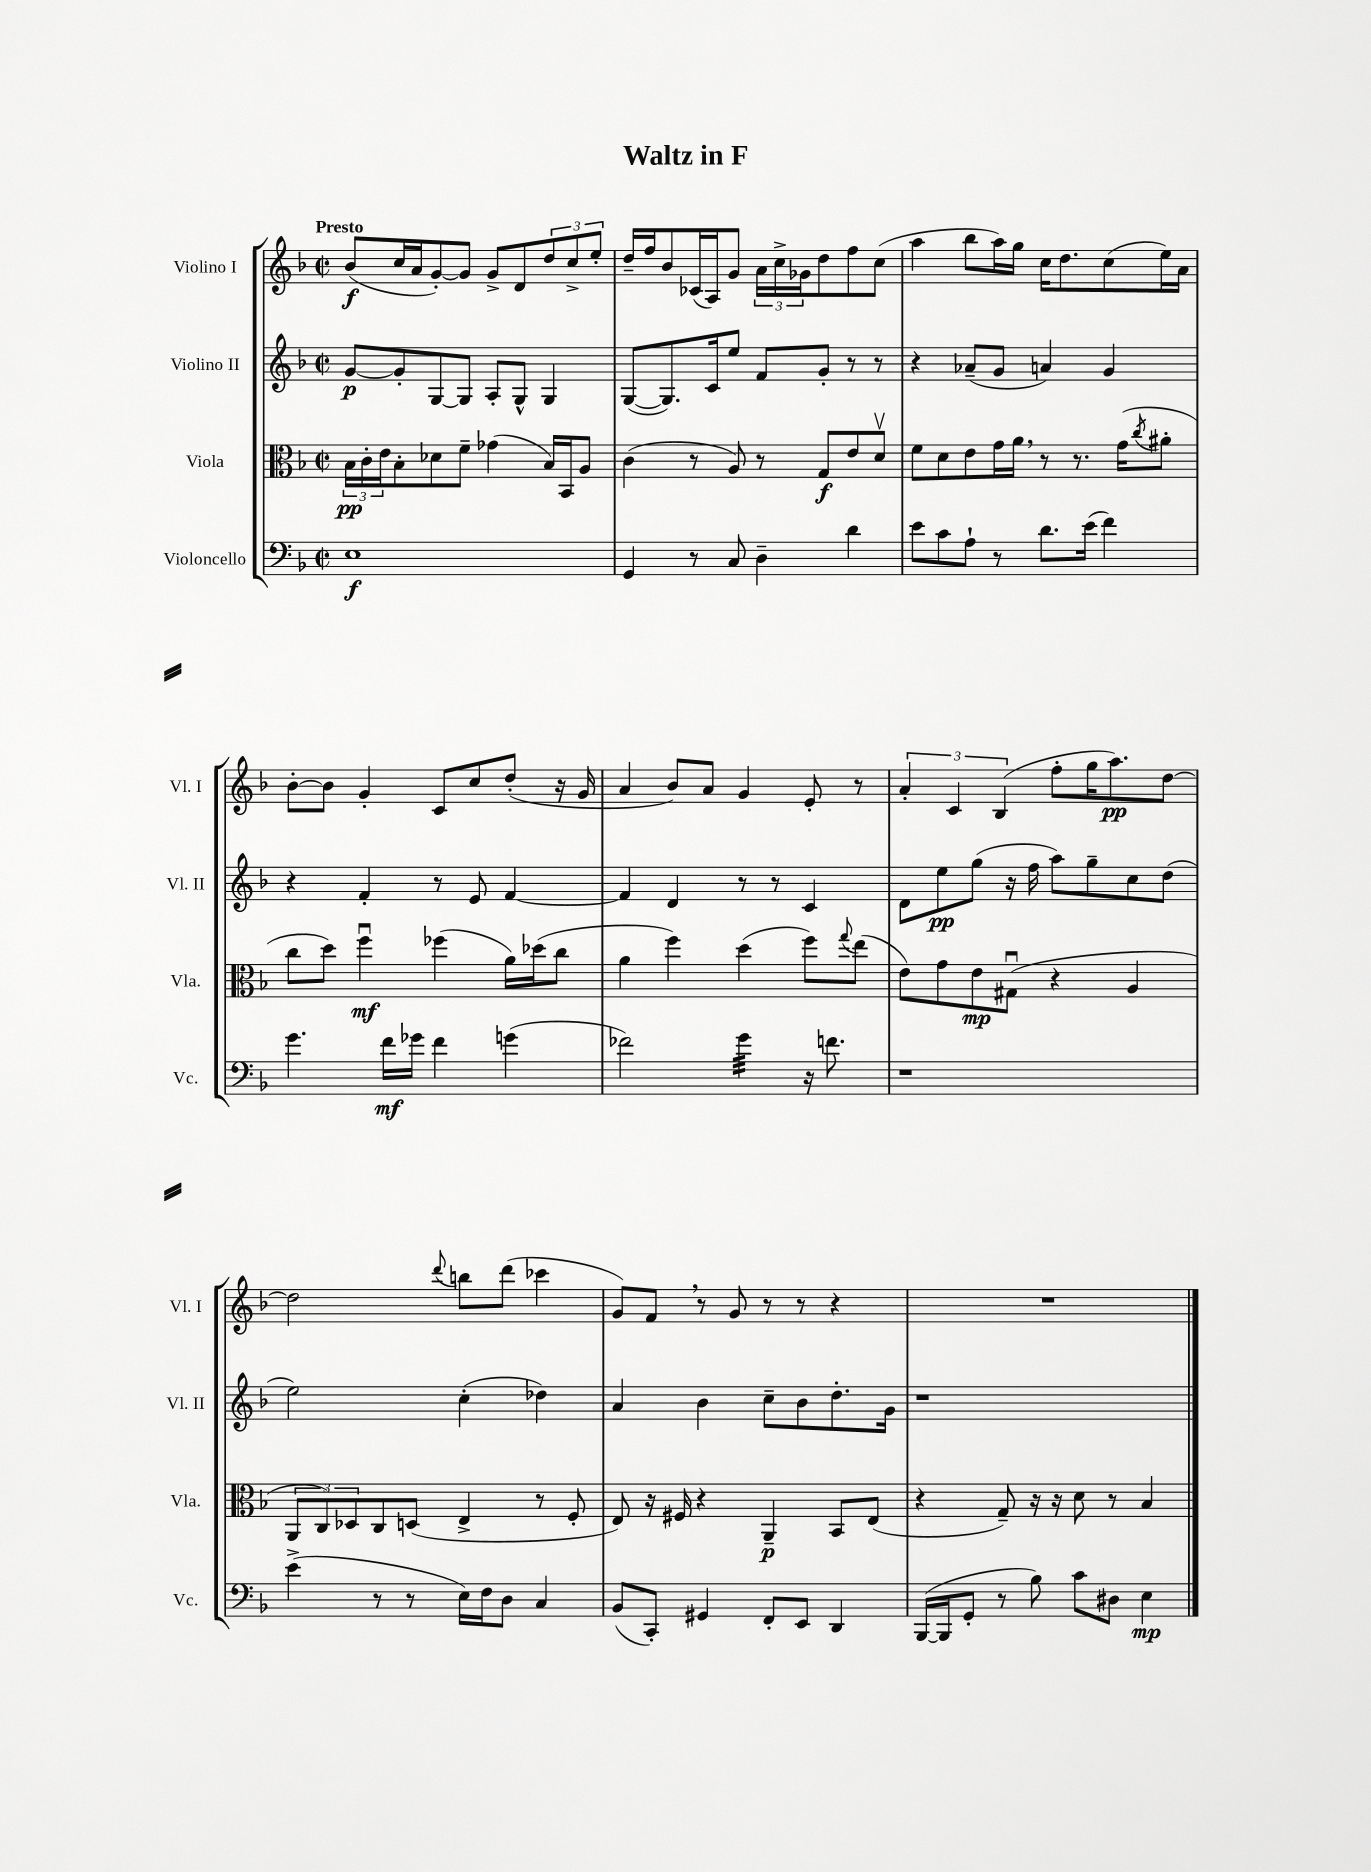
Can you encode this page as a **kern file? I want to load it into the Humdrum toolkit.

**kern	**kern	**kern	**kern
*staff4	*staff3	*staff2	*staff1
*clefF4	*clefC3	*clefG2	*clefG2
*k[b-]	*k[b-]	*k[b-]	*k[b-]
*M2/2	*M2/2	*M2/2	*M2/2
*met(c|)	*met(c|)	*met(c|)	*met(c|)
1E	24B-\LL	[8g/L	(8b-/L
.	24c'\	.	.
.	24e\J	.	.
.	8B-'\	8g'/]	16cc/L
.	.	.	16a/J
.	8d-\	[8G/	[8g'/)
.	8f~\J	8G/]J	8g/]J
.	(4g-\	8A'/L	8g^/L
.	.	8G^^/J	8d/
.	16B-/LL)	4G/	12dd/
.	16BB-/J	.	.
.	.	.	12cc^/
.	8A/J	.	.
.	.	.	12ee'/J
=	=	=	=
4GG/	(4c\	([8G/L	16dd~/LL
.	.	.	16ff/J
.	.	8.G/])	8b-/
8r	8r	.	(16c-/L
.	.	16c/k	16A/J)
8C/	8A/)	8ee/J	8g/J
4D~\	8r	8f/L	24a\LL
.	.	.	24cc^\
.	.	.	24g-\J
.	8G/L	8g'/J	8dd\
4d\	8e/	8r	8ff\
.	8dv/J	8r	(8cc\J
=	=	=	=
8e\L	8f\L	4r	4aa\
8c\	8d\	.	.
8A`\J	8e\	(8a-~/L	8bb-\L
8r	16g\L	8g/J	16aa\L)
.	16a\JJ	.	16gg\JJ
8.d\L	8r	4a/)	16cc\LK
.	.	.	8.dd\
.	8.r	.	.
(16e\Jk	.	.	.
4f\)	.	4g/	(8cc\
.	(16g\LK	.	.
.	8qcc/	.	.
.	8a#'\J	.	16ee\L)
.	.	.	16a\JJ
=	=	=	=
4.g\	8cc\L	4r	[8b-'\L
.	8dd\J)	.	8b-\]J
.	4ffu\	4f'/	4g'/
16f\LL	.	.	.
16g-\JJ	.	.	.
4f\	(4ff-\	8r	8c/L
.	.	8e/	8cc/
(4g\	16a\LL)	[4f/	(8dd'/J
.	(16dd-\J	.	.
.	8cc\J	.	16r
.	.	.	16g/
=	=	=	=
2f-\)	4a\	4f/]	4a/
.	4ff\)	4d/	8b-/L)
.	.	.	8a/J
4g\	(4dd\	8r	4g/
.	.	8r	.
16r	8ff\L)	4c/	8e'/
8.f\	.	.	.
.	8qqgg/	.	.
.	(8ee\J	.	8r
=	=	=	=
1r	8e\L)	8d\L	6a'/
.	8g\	8ee\	.
.	.	.	6c/
.	8e\	(8gg\J	.
.	.	.	(6B-/
.	(8G#u\J	16r	.
.	.	16ff\	.
.	4r	8aa\L)	8ff'\L
.	.	8gg~\	16gg\K
.	.	.	8.aa\)
.	4A/	8cc\	.
.	.	(8dd\J	[8dd\J
=	=	=	=
(4e^\	12AA/L	2ee\)	2dd\]
.	12C/)	.	.
.	12D-/	.	.
8r	8C/	.	.
8r	(8D/J	.	.
.	.	.	8qqddd/
16E\LL)	4E^/	(4cc'\	8bb\L
16F\J	.	.	.
8D\J	.	.	(8ddd\J
4C/	8r	4dd-\)	4ccc-\
.	8F'/	.	.
=	=	=	=
(8BB-/L	8E/)	4a/	8g/L)
8CC'/J)	16r	.	8f/J
.	16F#/	.	.
4GG#/	4r	4b-\	8r
.	.	.	8g/
8FF'/L	4AA~/	8cc~\L	8r
8EE/J	.	8b-\	8r
4DD/	8BB-/L	8.dd'\	4r
.	(8E/J	.	.
.	.	16g\Jk	.
=	=	=	=
([16BBB-/LL	4r	1r	1r
16BBB-/]J	.	.	.
8GG'/J	.	.	.
8r	8G~/)	.	.
8B-\)	16r	.	.
.	16r	.	.
8c\L	8d\	.	.
8D#\J	8r	.	.
4E\	4B-/	.	.
==	==	==	==
*-	*-	*-	*-
